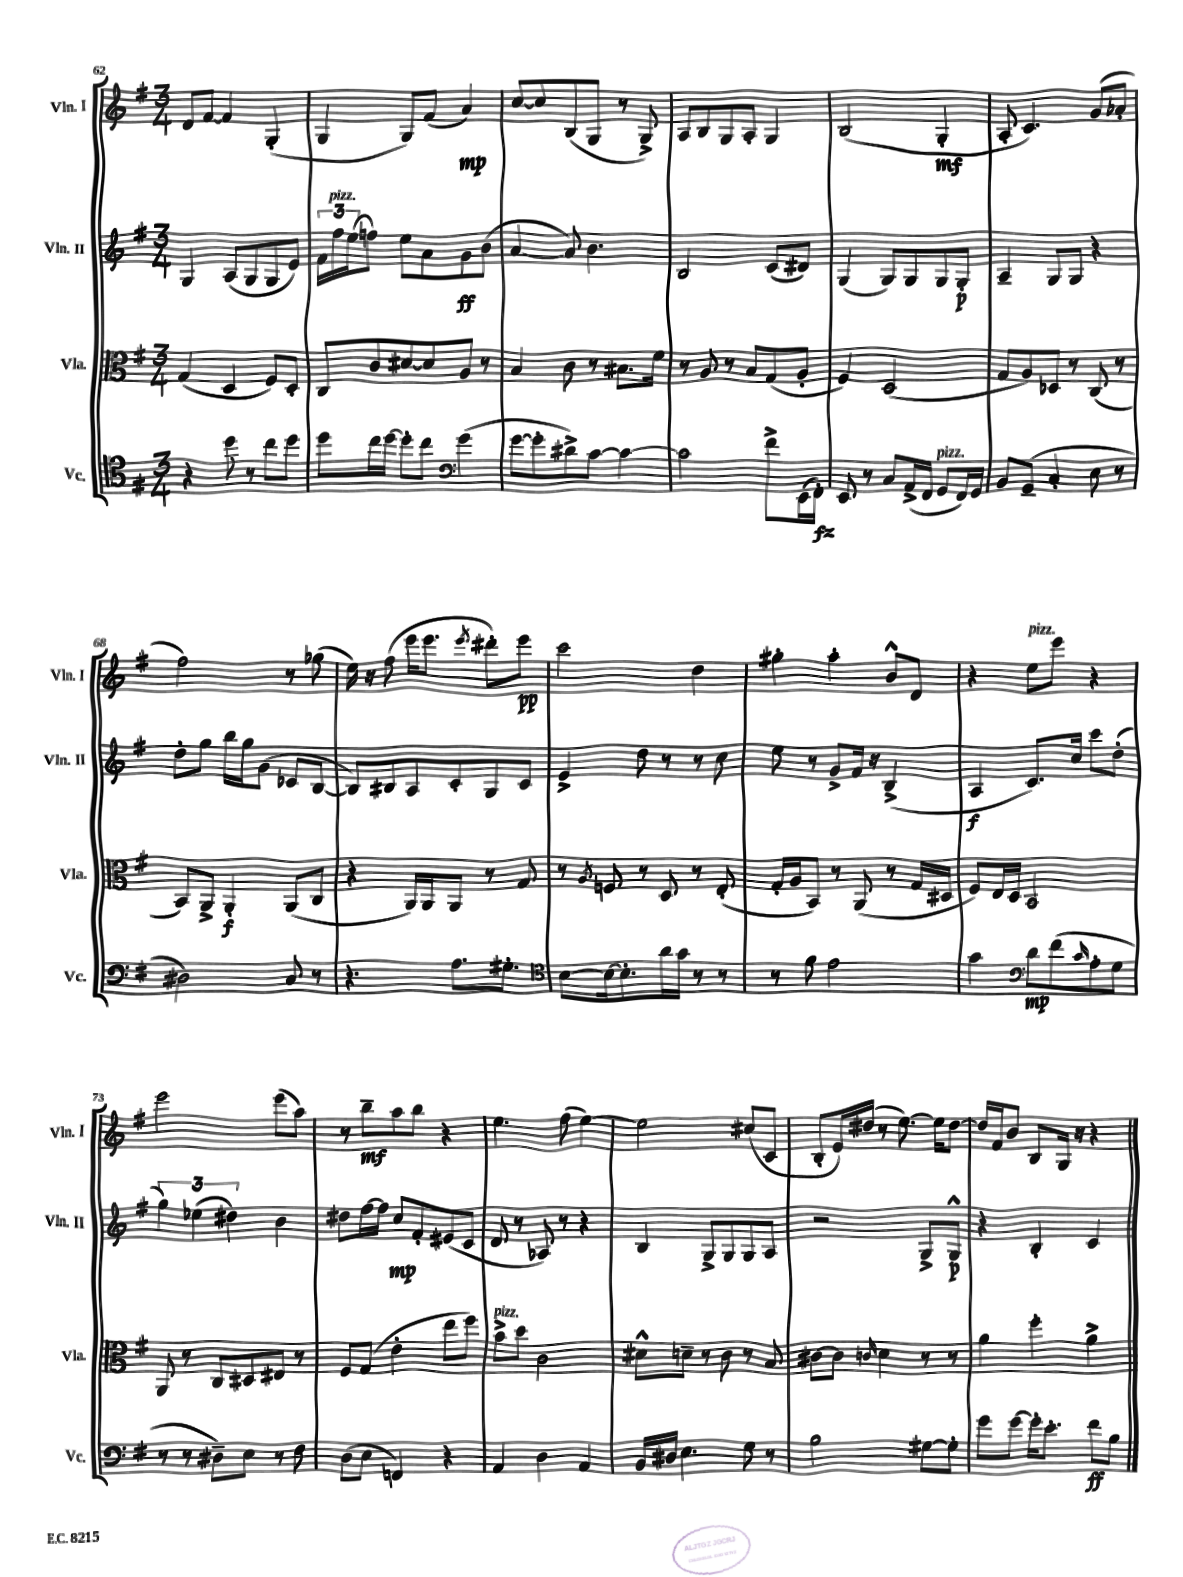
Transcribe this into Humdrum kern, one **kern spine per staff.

**kern	**kern	**kern	**kern
*staff4	*staff3	*staff2	*staff1
*clefC4	*clefC3	*clefG2	*clefG2
*k[f#]	*k[f#]	*k[f#]	*k[f#]
*M3/4	*M3/4	*M3/4	*M3/4
4r	(4G	4G	8d
.	.	.	[8f#
8dd	4D	(8A	4f#]
8r	.	8G	.
8cc	8F#)	8G	(4G'
8dd	8D'	8e)	.
=	=	=	=
8dd	8C	24f#	4G
.	.	24ff#	.
.	.	(24ee	.
16cc	8c	8ff)	.
[16dd	.	.	.
8dd']	[8d#	8ee	8G)
8cc	8d#]	8a	(8f#
*clefF4	*	*	*
(4g	8A	8g	4a)
.	8r	(8b	.
=	=	=	=
[8g	4B	[4a	[8cc
8g']	.	.	8cc]
8d#^)	8c	8a])	(8B
[8c	8r	4.b	8G
4c_	8.B#	.	8r
.	.	.	8G^)
.	16f#	.	.
=	=	=	=
2c]	8r	2B	8A
.	8A	.	8B
.	8r	.	8G
.	8B	.	8A'
8f#^	(8G	(8c	4G
(16EE	8A'	8d#)	.
16FF#')	.	.	.
=	=	=	=
8EE	4F#)	(4G	(2B
8r	.	.	.
8C	(2D	8G)	.
(16AA^	.	8G	.
16FF#	.	.	.
8GG	.	8G	4G'
16FF#)	.	8G'	.
16GG	.	.	.
=	=	=	=
8BB	8G	4A~	8A'
(8GG~	8A)	.	4.c)
4C'	8D-	8G	.
.	8r	8G	.
8E	(8C	4r	(8g
8r	8r	.	8a-'
=	=	=	=
2D#)	8BB)	8dd'	2ff#)
.	8AA^	8gg	.
.	4AA'	16bb	.
.	.	16gg	.
.	.	(8g	.
8C	(8AA	8c-	8r
8r	8C	[8B	(8gg-
=	=	=	=
4.r	4r	8B])	16ee)
.	.	.	16r
.	.	8B#	(8ff#
.	16AA)	8A	16eee
.	16AA	.	8.eee
8.A	8AA	8c'	.
.	.	.	8qeee
.	8r	8G	8ddd#')
8.G#'	.	.	.
.	8G	8c	8eee
=	=	=	=
*clefC4	*	*	*
[8B	8r	4e^	2ccc
.	8qA	.	.
16B_	8F	.	.
8.B']	.	.	.
.	8r	8dd	.
16a	8D	8r	.
16g	.	.	.
8r	8r	8r	4dd
8r	(8E'	8cc	.
=	=	=	=
8r	16G'	8ee	4gg#'
.	16A	.	.
8f#	8BB)	8r	.
2e	8r	8g^	4aa'
.	(8AA	16f#	.
.	.	16r	.
.	8r	(4B^	8b^^
.	16G	.	8d
.	16D#	.	.
=	=	=	=
4g	8F#)	4A	4r
.	16E	.	.
.	16D	.	.
*clefF4	*	*	*
8d	2BB	8.c)	8ee
(8f#	.	.	8eee
.	.	16cc	.
16qqc	.	.	.
8A'	.	8ccc	4r
8G	.	(8dd'	.
=	=	=	=
8r	8AA	6gg)	2eee
8r	8r	.	.
.	.	(6ee-	.
8D#~)	8C	.	.
.	.	6dd#)	.
8E	8D#	.	.
8r	8E#	4b	(8eee
8F#	8r	.	8aa)
=	=	=	=
(8D	8F#	8dd#	8r
8E	(8G	[16ff#	8bb~
.	.	16ff#]	.
4FF)	4e'	8cc	8aa
.	.	8f#'	8bb
4r	8ee	(8e#	4r
.	8ff#)	8c	.
=	=	=	=
4AA	8b^	8d	4.ee
.	8dd	8r	.
4D	2c	8A-)	.
.	.	8r	(8ff#
4AA	.	4r	[4ee)
=	=	=	=
16BB	8d#^^	4B	2ee]
16D#	.	.	.
4.E	8d~	.	.
.	8r	8G^	.
.	8c	8G	.
8G	8r	8G	(8cc#
8r	8B	8A	8c
=	=	=	=
2B	[8c#	2r	8B'
.	8c#]	.	16e)
.	.	.	(16dd#
.	16qqc	.	.
.	4d	.	8r
.	.	.	[8.ee)
[8G#	8r	8G^	.
.	.	.	16ee]
8G#']	8r	8G^^	[8dd#
=	=	=	=
8g	4a	4r	16dd#]
.	.	.	16f#
[8g	.	.	8b
16g']	4ff#'	4B'	8B
8.e'	.	.	.
.	.	.	16G
.	.	.	16r
8f#	4a^	4c	4r
8B	.	.	.
==	==	==	==
*-	*-	*-	*-
